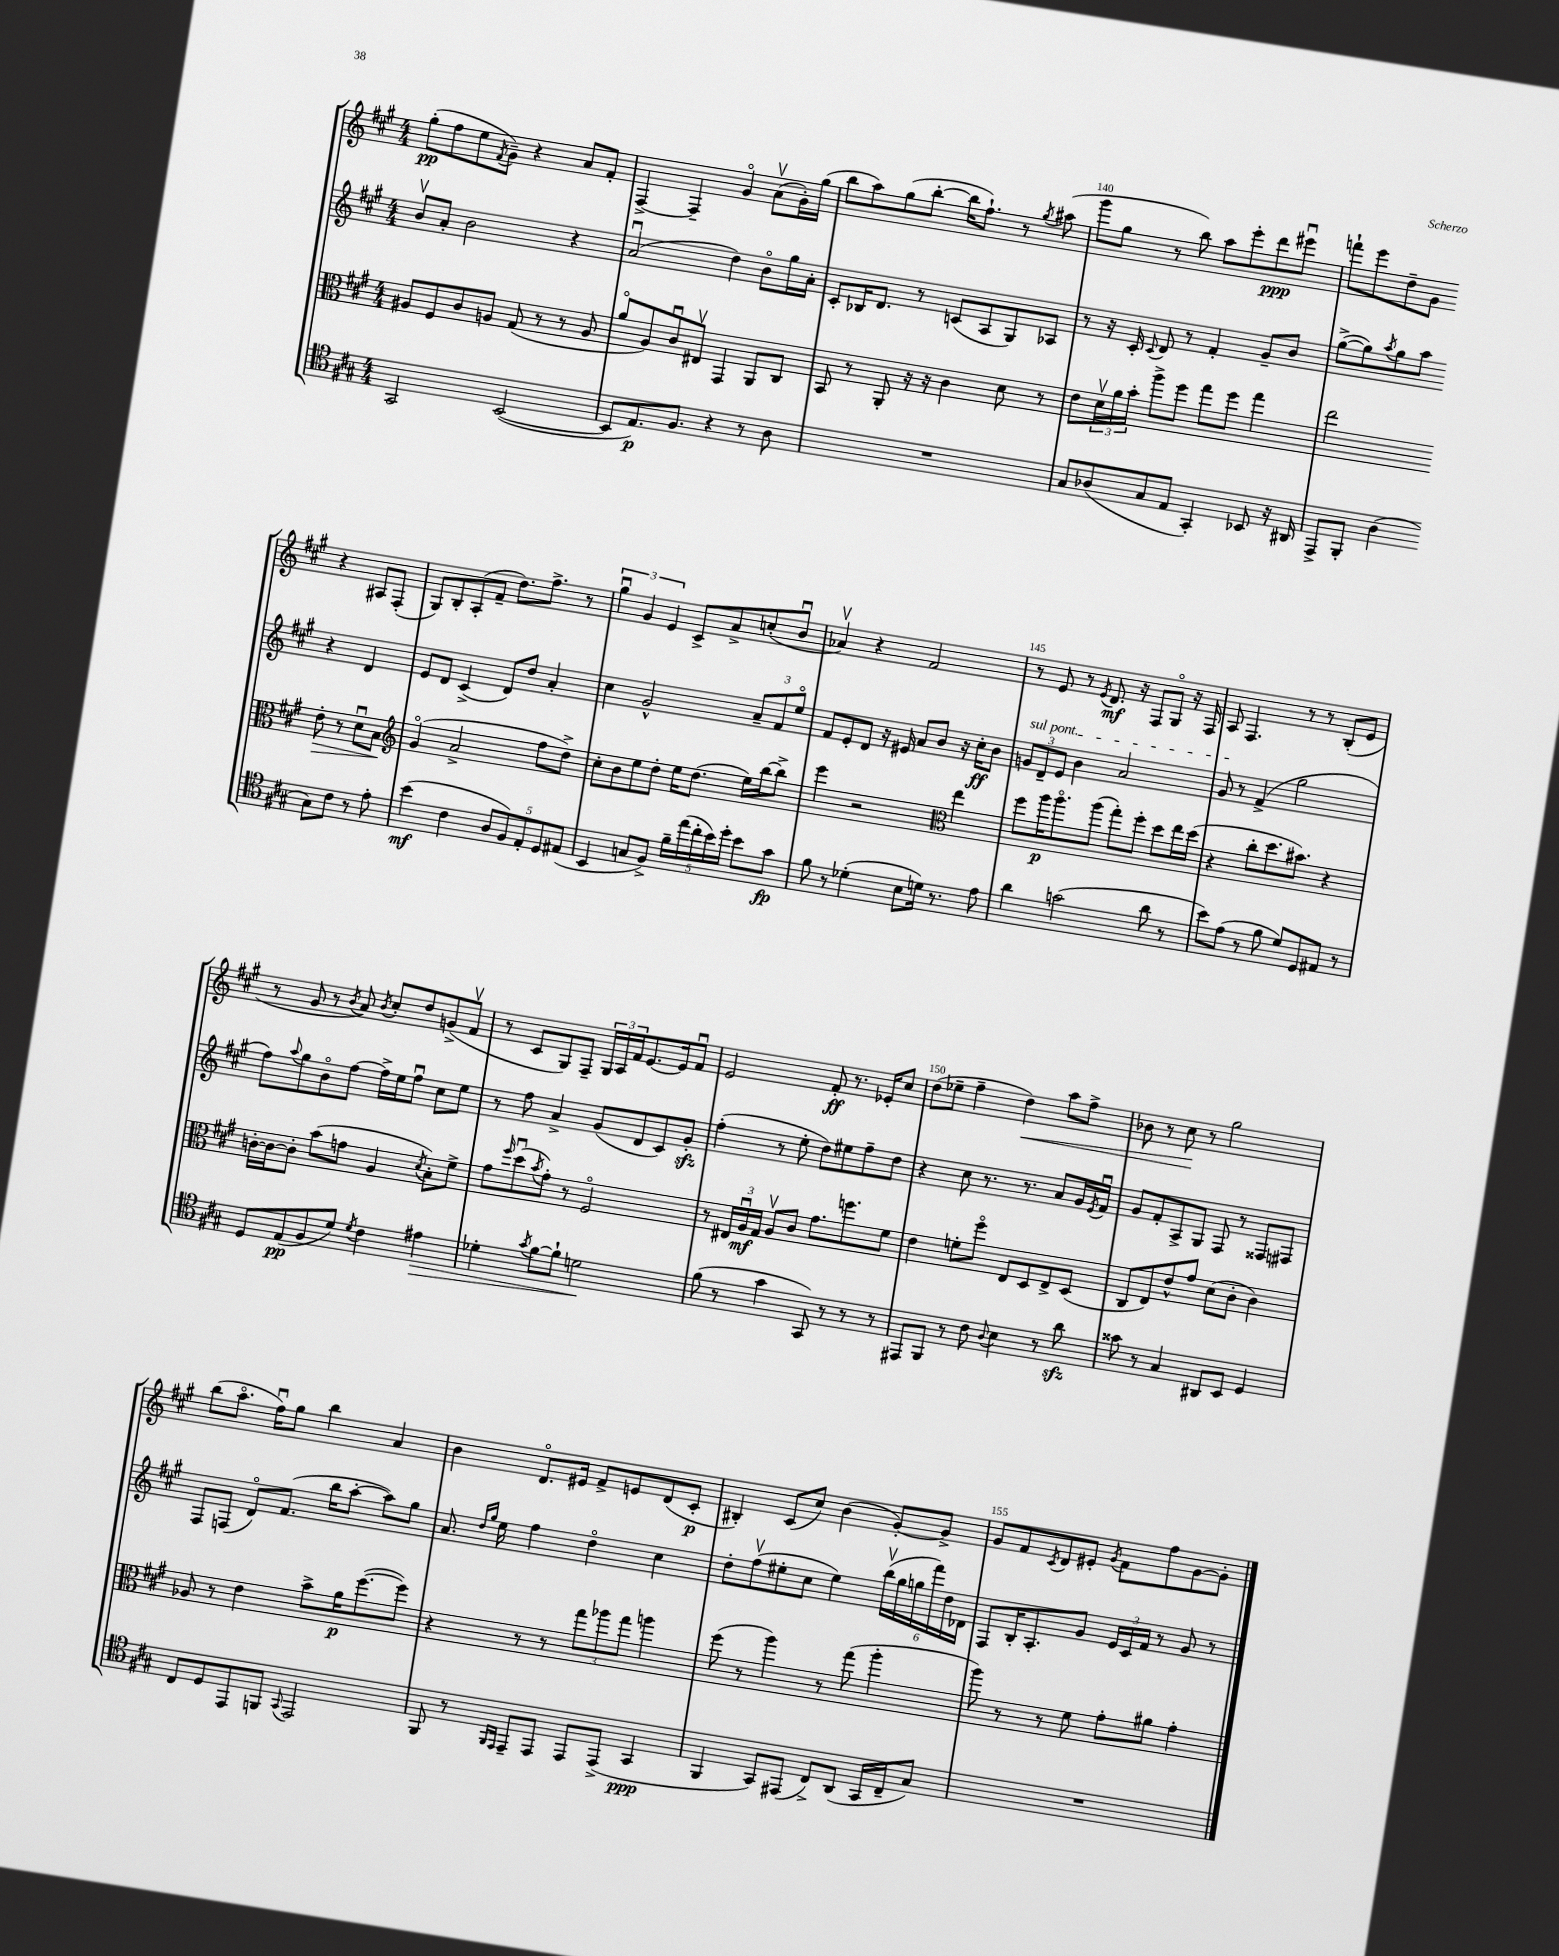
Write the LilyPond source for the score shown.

<<
\new StaffGroup <<
\new Staff = "s0" {
    \clef treble \key a \major \numericTimeSignature \time 4/4
    gis''8-.\pp( fis''8 e''8 \acciaccatura { fis'8 } gis'8--) r4 a'8 fis'8-. |
    fis4~-> fis4-- gis'4\flageolet a'8\upbow( gis'16-.) gis''16( |
    b''8 a''8) gis''8( b''8~-. b''16 fis''8.-!) r8 \acciaccatura { gis''8 } ais''8( |
    gis'''8 gis''8 r8 b''8) a''8 e'''8-. d'''8\ppp eis'''8\downbow |
    f'''8-! e'''8 d''8-- gis'8 r4 ais8 fis8-.( |
    gis8) b8-. a8-.( fis'8-- d''8.) fis''8.-> r8 |
    \tuplet 3/2 { gis''4\downbow gis'4 e'4 } cis'8-> a'8-> c''8-.( b'8\downbow |
    aes'4\upbow) r4 fis'2 |
    r8 e'8 r8 \acciaccatura { e'8 } d'8.\mf r16 fis8 gis8\flageolet r16 fis16 |
    a8 fis4. r8 r8 b8-.( e'8 |
    r8 gis'8 r8 \acciaccatura { b'8 } a'8) \acciaccatura { b'8 } cis''8-. d''8 g'8->( fis'8\upbow |
    r8 cis'8 gis8) fis8-- \tuplet 3/2 { gis16 a16 fis'16 } e'8.~ e'16 fis'8\downbow |
    e'2 fis'8-.\ff r8. ees'16-. cis''8 |
    d''8( ees''8-- fis''4-- d''4\<) a''8 fis''8-> |
    bes'8 r8 cis''8\! r8 gis''2 |
    b''8( a''8.\flageolet fis''16\downbow) gis''8 b''4 a'4 |
    b'4 d'8.\flageolet eis'16 fis'8-> e'8 d'8( cis'8-.\p |
    bis4-.) cis'8( cis''8) b'4( gis'8~-.) gis'8-> |
    gis'8 fis'8 \acciaccatura { cis'8 } d'8 eis'8-. \acciaccatura { gis'8 } fis'8 fis''8 gis'8~ gis'8-. \bar "|." |
}
\new Staff = "s1" {
    \clef treble \key a \major \numericTimeSignature \time 4/4
    b'8\upbow a'8-. b'2 r4 |
    a'2\downbow( d''4) b'8\flageolet gis''16 a'16-. |
    cis'8-. bes16 d'8. r8 c'8( a8 gis8) aes8 |
    r8 r16 cis'16-. \appoggiatura { cis'8 } d'8 r8 fis'4-. gis'8-- b'8 |
    gis''8~->( gis''8) \acciaccatura { a''8 } gis''8 a''8 r4 d'4 |
    e'8 d'8 cis'4->( d'8) d''8 a'4-. |
    cis''4 gis'2-^ \tuplet 3/2 { a'8-- fis'8 e''8\flageolet } |
    fis'8 e'8-. d'8 r16 eis'16 a'8 b'8 r16 cis''16-.\ff b'8 |
    \tuplet 3/2 { \once \override TextSpanner.bound-details.left.text = \markup { \italic "sul pont." } g'8\startTextSpan d'8-- e'8 } b'4 a'2 |
    gis'8\stopTextSpan r8 fis'4->( gis''2 |
    fis''8) \appoggiatura { a''8 } gis''8 b'8\flageolet fis''8~ fis''16-> e''16 fis''8\downbow cis''8 e''8 |
    r8 fis''8 a'4-> gis'8( d'8 cis'8) gis'8-.\sfz |
    fis''4-.( r8 e''8-. d''8) eis''8 fis''8-- d''8 |
    r4 cis''8 r8. r8. a'8 gis'16 \acciaccatura { e'8 } fis'16\downbow |
    gis'8 fis'8-. a8-> gis8 fis8 r8 fisis8 fis8 |
    fis8 f8( d'8\flageolet) fis'8.( b''16 a''8~-. a''8) gis''8 |
    a'8. \grace { d''16 gis''16 } e''16 fis''4 d''4\flageolet cis''4 |
    d''8-. fis''8\upbow( eis''8-. cis''8 eis''4) \tuplet 6/4 { b''16\upbow( gis''16 g''16 fis'''16) d''16 des'16 } |
    fis8 b16-. a8.-. gis'8 \tuplet 3/2 { e'16 cis'16 fis'16 } r8 gis'8 r8 \bar "|." |
}
\new Staff = "s2" {
    \clef alto \key a \major \numericTimeSignature \time 4/4
    ais8 fis8 cis'8 a8 gis8( r8 r8 a8 |
    a'8\flageolet a8) cis'8\downbow eis8\upbow gis,4 a,8 cis8 |
    b,8 r8 a,8-. r16 r16 cis'4 d'8 r8 |
    e'8 \tuplet 3/2 { d'16\upbow a'16 b'16-. } a''8-> fis''8 gis''8 fis''8 gis''4 |
    e''2 e'8-.\> r8 d'8\downbow b8\! |
    \clef treble gis'4\flageolet( a'2-> fis''8 d''8->) |
    cis''8-. b'8 e''8 d''8-. e''16 d''8.( e''16) b''16~ b''8-> |
    e'''4 r2 \clef alto e''4 |
    fis''8 a''16\p a''8.\flageolet a''8( gis''8-.) fis''8-. d''8 e''16 d''16( |
    r4 cis''8-. d''8. bis'8.) r4 |
    c'16~-. c'16~ c'8-. b'8( g'8 a4 \acciaccatura { d'8 } b8-.) fis'8-> |
    gis'8 \grace { fis''16 } d''8\downbow( \acciaccatura { b'8 } gis'8-.) r8 fis2\flageolet |
    r8 \tuplet 3/2 { eis16 a16\downbow\mf gis16 } a8\upbow cis'8 gis'8. f''8. fis'8 |
    e'4 f'8-. fis''8\flageolet e8 d8 e8-> d8( |
    cis8 e8) e'8-^ gis'8 d'8( cis'8-. cis'4) |
    aes8 r8 e'4 b'8-> a'16\p fis''8.~( fis''8) |
    r4 r8 r8 \tuplet 3/2 { gis''8 aes''8 gis''8 } a''4 |
    fis''8( r8 a''4) r8 gis''8( a''4-. |
    a''8) r8 r8 fis'8 gis'8-. ais'8 gis'4-. \bar "|." |
}
\new Staff = "s3" {
    \clef tenor \key a \major \numericTimeSignature \time 4/4
    gis,2 b,2~( |
    b,8 e8.\p) fis8. r4 r8 a8 |
    R1 |
    gis8 aes8( gis8 e8 gis,4-.) bes,8 r16 ais,16 |
    e,8-> fis,8-. a4( gis8) cis'8 r8 e'8-. |
    b'4\mf( cis'4 \tuplet 5/4 { a8 fis8) e8-. d8 eis8( } |
    b,4 g8 fis8->) \tuplet 5/4 { fis'16-- e''16( cis''16-. b'16) d''16-. } b'8 gis'8\fp |
    fis'8 r8 des'4-.( b8 d'16) r8. e'8 |
    a'4 g'2( a'8 r8 |
    b'8) e'8( r8 fis'8 d'8) d8 eis8 r8 |
    d8 e8\pp( fis8 d'8) \acciaccatura { d'8 } cis'4 eis'4\> |
    des'4-. \acciaccatura { gis'8 } fis'8~ fis'8-! d'2\! |
    fis'8( r8 gis'4 gis,8) r8 r8 r8 |
    eis,8 fis,8 r8 cis'8 \appoggiatura { a8 } b4 r8 a'8\sfz |
    gisis'8 r8 gis4 ais,8 b,8 d4 |
    cis8 d8 e,8 f,8 \appoggiatura { gis,8 } e,2 |
    fis,8 r8 \grace { fis,16 e,16 } e,8-- e,8 e,8 e,8->( gis,4\ppp |
    fis,4 gis,8) eis,8( cis8->) a,8( gis,16 cis16-- gis8) |
    R1 \bar "|." |
}
>>
>>
\layout { \context { \Score currentBarNumber = #137 \override BarNumber.break-visibility = ##(#f #t #t) barNumberVisibility = #(every-nth-bar-number-visible 5) } }
